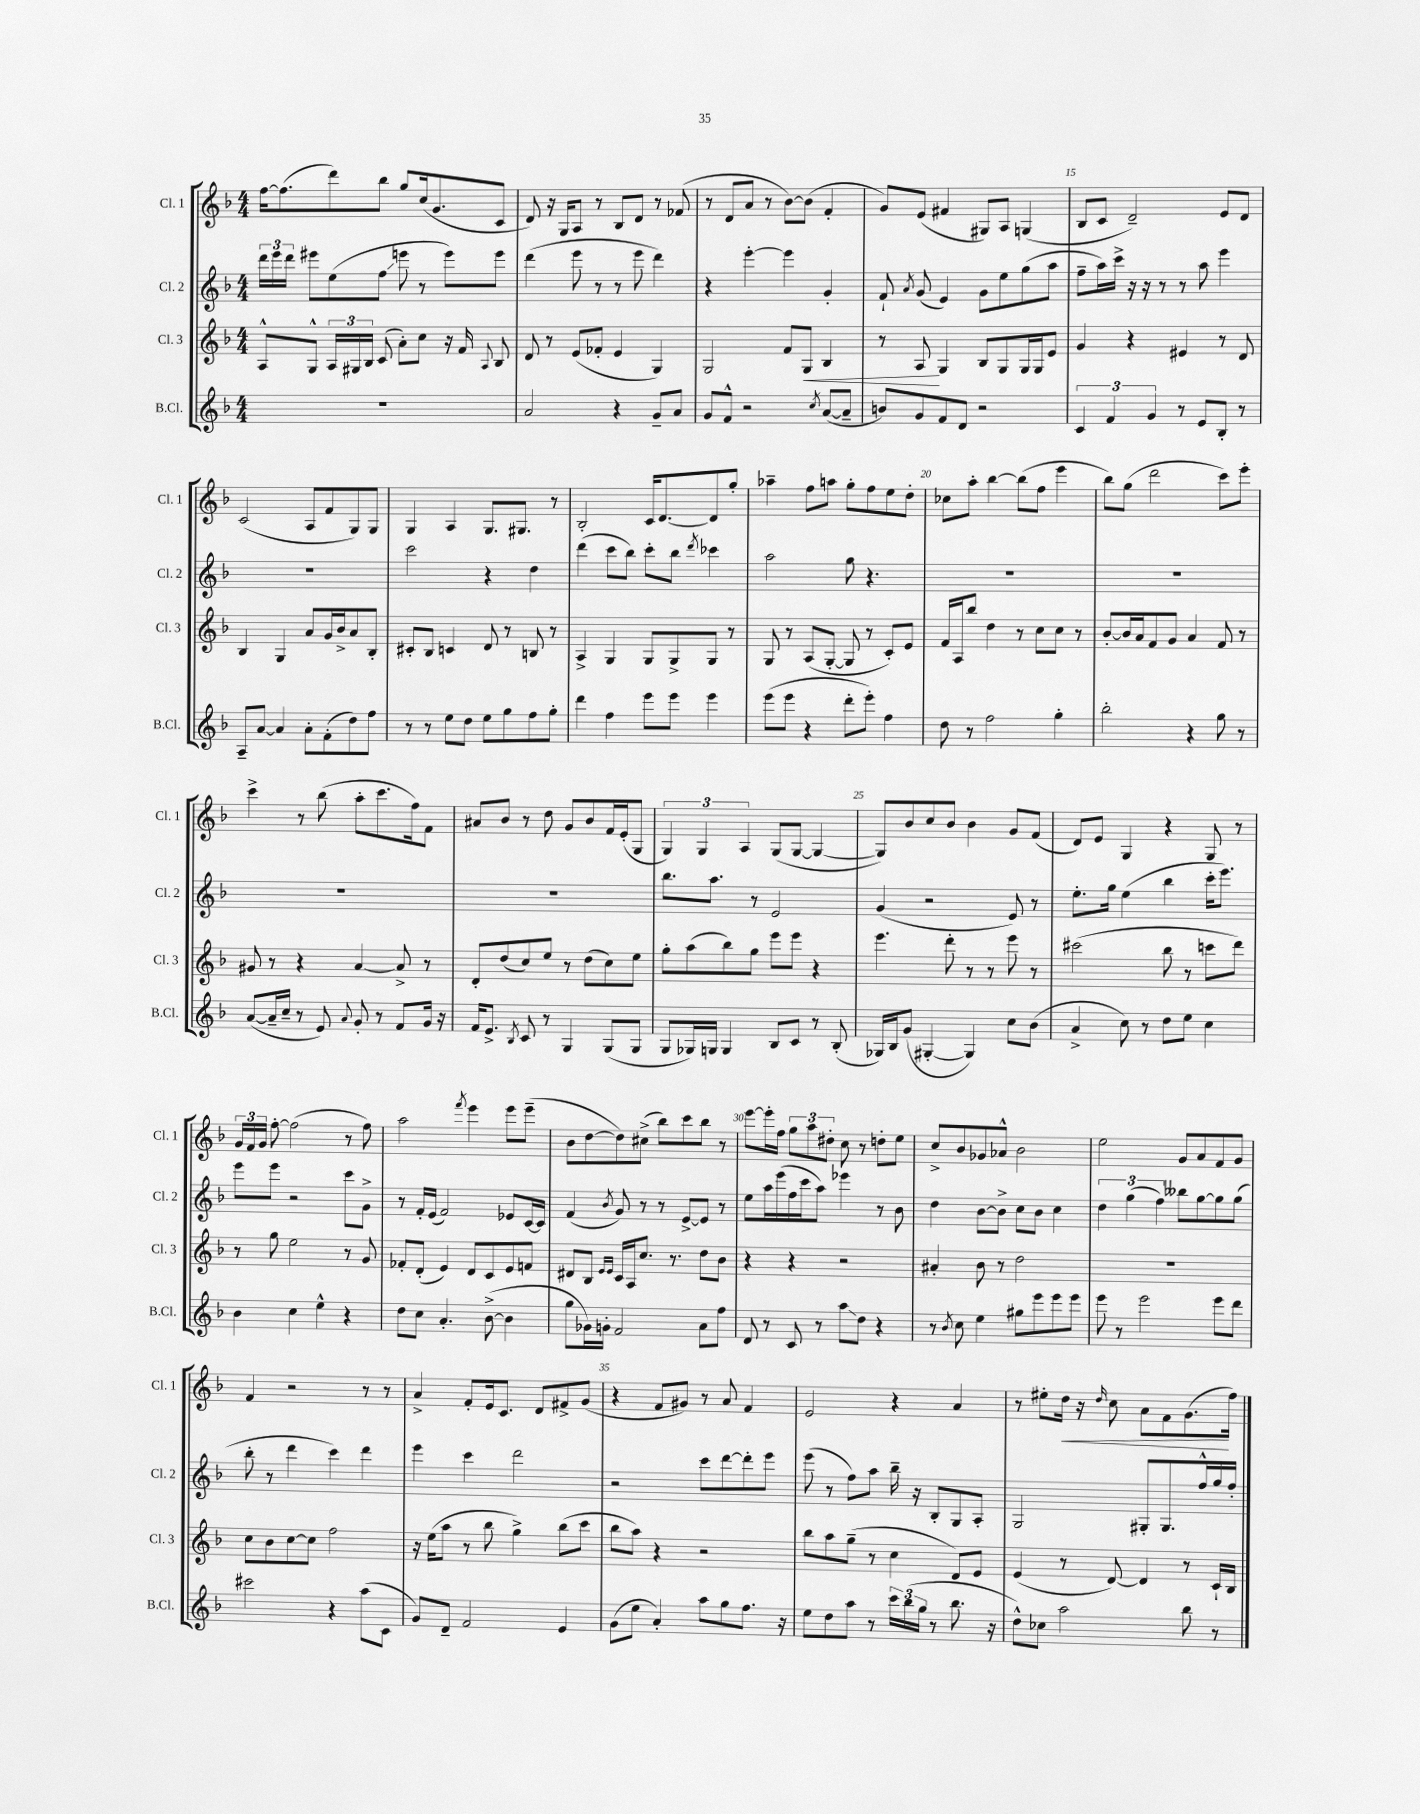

**kern	**kern	**kern	**kern
*staff4	*staff3	*staff2	*staff1
*clefG2	*clefG2	*clefG2	*clefG2
*k[b-]	*k[b-]	*k[b-]	*k[b-]
*M4/4	*M4/4	*M4/4	*M4/4
1r	8A^^	24ddd	[16ff
.	.	24eee	.
.	.	.	(8.ff]
.	.	24ddd	.
.	8G^^	8eee#	.
.	24A	(8ee	8ddd)
.	24G#	.	.
.	24B-	.	.
.	(8c	8ff	8bb-
.	8a')	8eee	8gg
.	8cc	8r	(16cc
.	.	.	8.g
.	16r	8eee)	.
.	16f	.	.
.	8qqA	.	.
.	8B-	8eee	8c
=	=	=	=
2a	8d	(4ddd	8d)
.	8r	.	16r
.	.	.	16G
.	(8e	8eee	8A
.	8f-'	8r	8r
4r	4e	8r	8B-
.	.	8eee	8d
8g~	4G)	4ddd)	8r
8a	.	.	(8f-
=	=	=	=
8g	2G	4r	8r
8f^^	.	.	8d
2r	.	[4eee'	8a
.	.	.	8r
.	8f	4eee]	[8b-)
.	8G	.	(8b-]
8qcc	.	.	.
([8a	4B-	4g'	4f'
8a~]	.	.	.
=	=	=	=
8b)	8r	8f`	8g)
.	.	8qa	.
8g	8A	(8g	(8e
8f	4G	4e)	4f#
8d	.	.	.
2r	8B-	8g	8G#)
.	8G	8ee	8A
.	16G	(8gg	(4G
.	16G	.	.
.	8e	8aa	.
=	=	=	=
6c	4g	8ff~	8B-
.	.	16aa)	8c
6f	.	.	.
.	.	16ccc^	.
.	4r	16r	2d~)
.	.	16r	.
6g	.	.	.
.	.	8r	.
8r	4e#	8r	.
8e	.	8aa	.
8B-'	8r	4eee	8e
8r	8d	.	8d
=	=	=	=
8A~	4B-	1r	(2c
[8a	.	.	.
4a]	4G	.	.
8a'	8a	.	8A
(8f'	16g	.	8f
.	16b-^	.	.
8dd)	8a	.	8G)
8ff	8B-'	.	8G
=	=	=	=
8r	8c#'	2ccc	4G
8r	8B-	.	.
8ee	4c	.	4A
8dd	.	.	.
8ee	8d	4r	8.G
8gg	8r	.	.
.	.	.	8.G#
8ff	8B	4dd	.
8gg'	8r	.	8r
=	=	=	=
4ddd	4A^	(4ddd	2B-'
4ff	4G	8ccc	.
.	.	8bb-)	.
8eee	8G	8ccc'	16c
.	.	.	[8.d
8eee	8G^	8bb-	.
.	.	8qddd	.
4eee	8G	4ccc-	8d]
.	8r	.	8gg'
=	=	=	=
(8eee	8G	2aa	4aa-~
8eee	8r	.	.
4r	(8A	.	8ff
.	[8G'	.	8aa
8ddd'	8G]	8gg	8gg'
8eee')	8r	4.r	8ff
4ff	8c')	.	8ee
.	8e	.	8dd'
=	=	=	=
8dd	16f	1r	8cc-
.	16A	.	.
8r	8bb-	.	8aa'
2ff	4dd	.	[4bb-
.	8r	.	(8bb-]
.	8cc	.	8ff
4gg'	8cc	.	4eee
.	8r	.	.
=	=	=	=
2bb-'	[8b-'	1r	8bb-)
.	16b-]	.	(8gg
.	16a	.	.
.	8f	.	2ddd
.	8g	.	.
4r	4a	.	.
8gg	8f	.	8ccc)
8r	8r	.	8eee'
=	=	=	=
([8a	8g#	1r	4ccc^
16a~]	8r	.	.
16cc~	.	.	.
8r	4r	.	8r
8e)	.	.	(8bb-
8qqa	.	.	.
8g'	[4a	.	8aa'
8r	.	.	8.ccc
8f	8a^]	.	.
.	.	.	16ff)
16g	8r	.	8f
16r	.	.	.
=	=	=	=
16f	8d'	1r	8a#
8.e^	.	.	.
.	(8dd	.	8b-
8qB-	.	.	.
8c	8cc)	.	8r
8r	8ee	.	8dd
4G	8r	.	8g
.	(8dd	.	8b-
(8G	8cc)	.	16f
.	.	.	(16e'
8G	8ee	.	8G
=	=	=	=
8G	8gg'	8.bb-	6G)
16G-)	(8aa	.	.
.	.	.	6G
16G	.	8.aa	.
4G	8bb-)	.	.
.	.	.	6A
.	8gg	8r	.
8B-	8eee	2e	(8G
8c	8eee	.	[8G
8r	4r	.	4G_
(8B-'	.	.	.
=	=	=	=
16G-)	4.eee	(4g	8G])
16B-	.	.	.
(8g	.	.	8b-
[4G#'	.	2r	8cc
.	8ddd'	.	8b-
4G#])	8r	.	4b-
.	8r	.	.
8cc	8eee	8e)	8g
(8b-	8r	8r	(8f
=	=	=	=
4a^	(2ccc#	8.ee'	8d)
.	.	.	8e
.	.	16gg	.
8cc)	.	(4ee	4G
8r	.	.	.
8dd	8bb-	4bb-	4r
8ee	8r	.	.
4cc	8ccc	16ccc'	8G
.	.	8.eee)	.
.	8ddd)	.	8r
=	=	=	=
4b-	8r	8eee	24g
.	.	.	24f
.	.	.	24g
.	8gg	8eee	[8ff'
4cc	2ee	2r	(2ff]
4ee^^	.	.	.
4r	8r	8ccc	8r
.	8g	8g^	8ff)
=	=	=	=
8dd	8f-'	8r	2aa
8cc	(8d'	16f'	.
.	.	(16e	.
4.a'	4e)	2f)	.
.	.	.	8qfff
.	8d	.	4eee
([8b-^	8c	.	.
4b-]	8e	8e-	8eee
.	8f	[16c	(8eee~
.	.	16c]	.
=	=	=	=
8gg	8d#	(4f	8b-
16g-)	8B-	.	[8dd
16g'	.	.	.
.	16qqe	.	.
.	16qqe	8qb-	.
2f	16c	8g)	8dd])
.	16A	.	.
.	8.cc	8r	(8cc#^
.	.	8r	8bb-)
.	8.r	.	.
.	.	[8e^	8ccc
8a	8dd	8e]	8bb-
8ff	8b-	8r	8r
=	=	=	=
8d	4r	8ee	[8eee
8r	.	16aa	16eee']
.	.	(16eee	16ff
8c	4r	16ff	12gg
.	.	16ccc	.
.	.	.	12aa
8r	.	8aa)	.
.	.	.	12dd#'
8aa	2r	4eee-	8cc
8dd	.	.	8r
4r	.	8r	8dd'
.	.	8b-	8ee
=	=	=	=
8r	4a#'	4dd	8cc^
8qb-	.	.	.
8cc	.	.	8b-
4ee	8b-	[8b-	8g-
.	8r	8b-^]	8a-^^
8gg#	2dd	8cc	2b-
8eee	.	8b-	.
8eee	.	4cc	.
8eee	.	.	.
=	=	=	=
8eee	1r	6dd	2ee
8r	.	.	.
.	.	(6gg	.
2eee	.	.	.
.	.	6ff)	.
.	.	8bb--	8g
.	.	[8gg	8a
8eee	.	8gg]	8f
8ddd	.	(8gg	8g
=	=	=	=
2ccc#	8cc	8bb-'	4f
.	8b-	8r	.
.	[8cc	4ddd	2r
.	8cc]	.	.
4r	2ff	4ccc)	.
(8aa	.	4ddd	8r
8c	.	.	8r
=	=	=	=
8g)	16r	4eee	4a^
.	(16ee	.	.
8d~	8aa	.	.
2f	8r	4ccc	8f'
.	8bb-	.	16e
.	.	.	8.c
.	4gg^)	2ddd	.
.	.	.	8d
4e	(8bb-	.	8f#^
.	8ccc	.	(8g
=	=	=	=
(8g	8bb-	2r	4r
8ee	8aa)	.	.
4a')	4r	.	8f
.	.	.	8g#)
8aa	2r	8ccc	8r
8gg	.	[8ddd	8a
8.ff	.	8ddd']	4f
.	.	8eee	.
16r	.	.	.
=	=	=	=
8ee	8bb-	(8eee	2e
8dd	8aa	8r	.
8aa	(8gg~	8ff)	.
8r	8r	8aa	.
24ccc	4cc	16bb-~	4r
(24bb-	.	.	.
.	.	16r	.
24gg	.	.	.
8r	.	8B-'	.
8.bb-	8d)	8G	4a
.	8e	8A'	.
16r	.	.	.
=	=	=	=
8dd^^)	(4e	2G	8r
8cc-	.	.	8ee#'
2aa	8r	.	16dd
.	.	.	16r
.	.	.	16qqdd
.	[8d)	.	8cc
.	4d]	8G#'	8a
.	.	8.G#	8f
8bb-	8r	.	(8.g
.	.	16ff^^	.
8r	16c`	16gg	.
.	16B-	16ff'	16ff)
==	==	==	==
*-	*-	*-	*-
